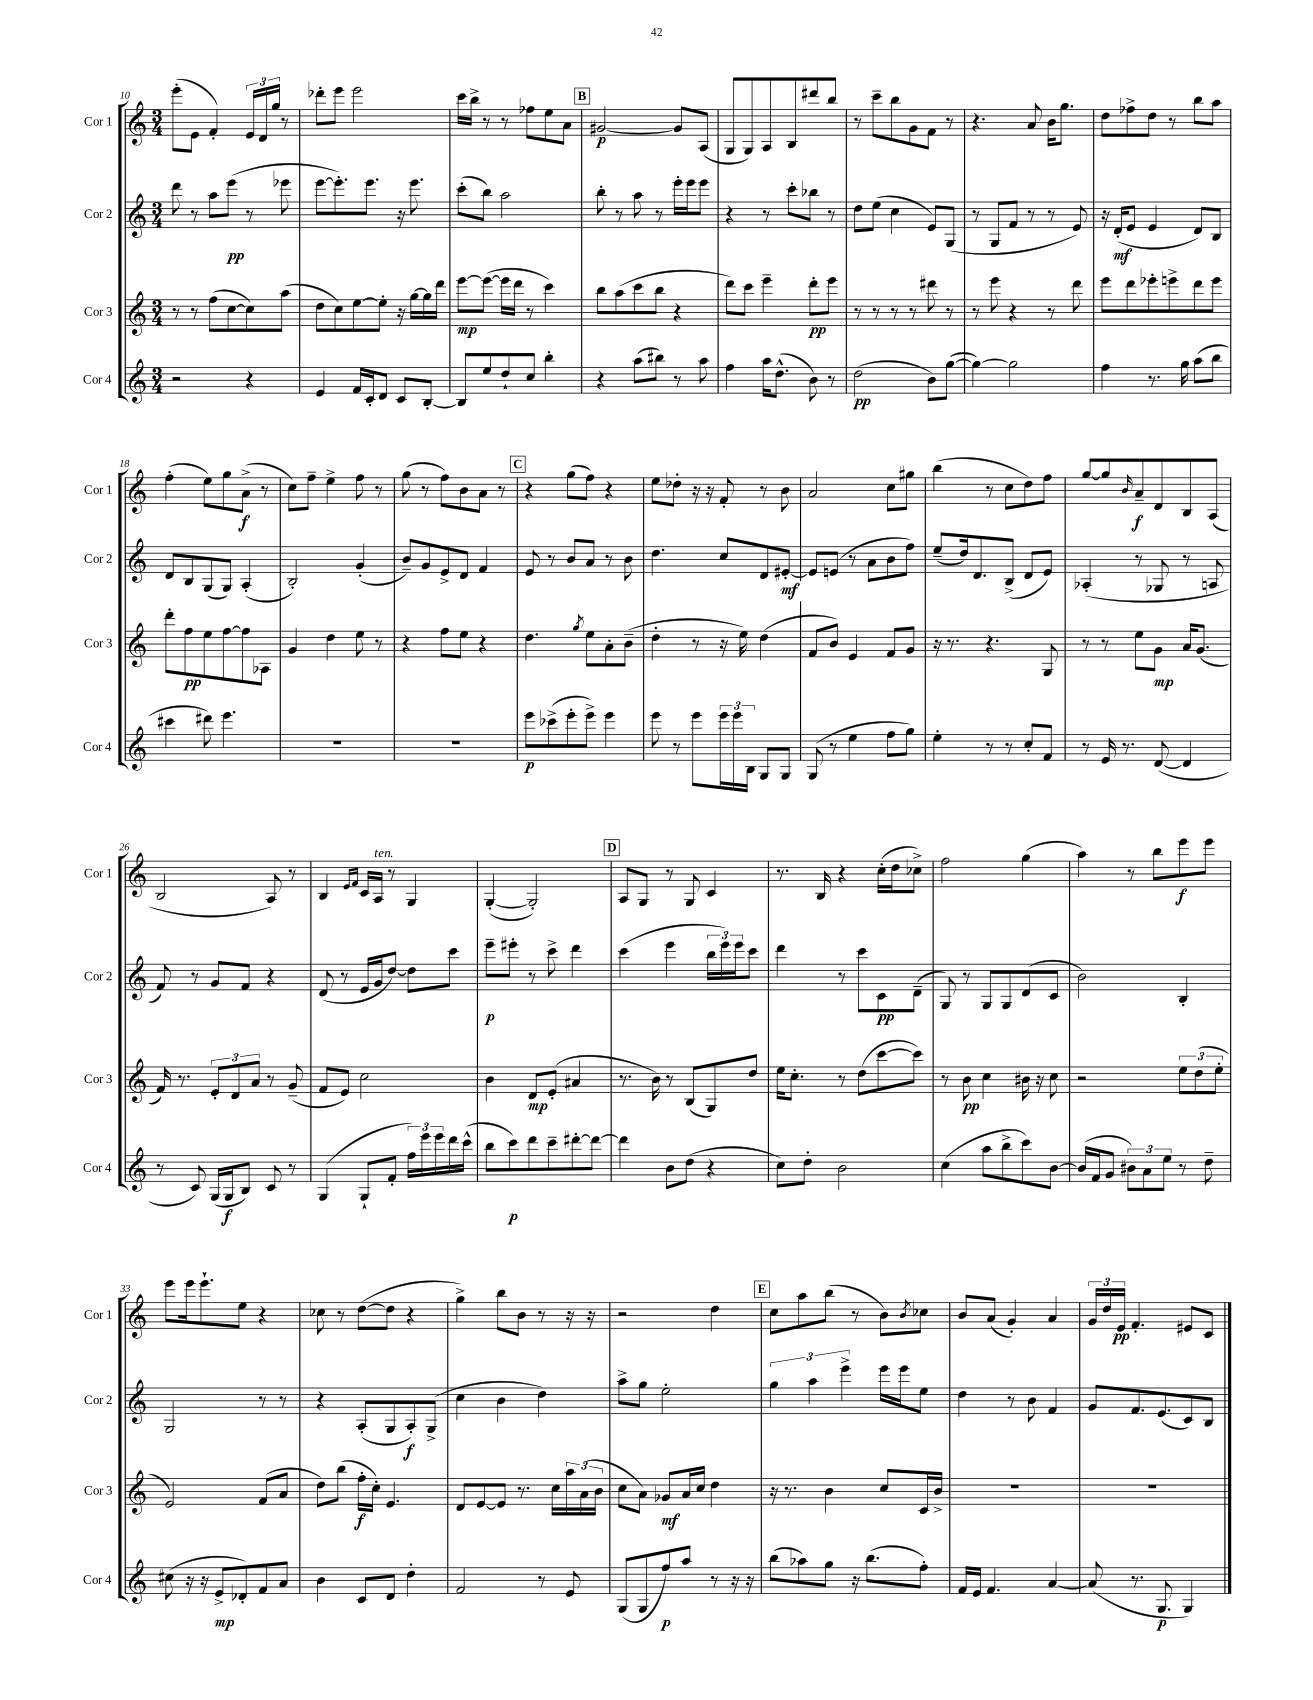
<<
\new StaffGroup <<
\new Staff = "s0" \with { instrumentName = "Cor 1" shortInstrumentName = "Cor 1" } {
    \clef treble \key c \major \numericTimeSignature \time 3/4
    e'''8-.( e'8 f'4-.) \tuplet 3/2 { e'16 d'16 g''16 } r8 |
    des'''8-. e'''8 e'''2 |
    c'''16 b''16-> r8 r8 fes''8 e''8 a'8 |
    \mark \markup { \box "B" } gis'2~\p gis'8 a8( |
    g8 g8) a8 b8 dis'''8 b''8 |
    r8 c'''8-- b''8 g'8 f'8 r8 |
    r4. a'8 b'16 g''8. |
    d''8 fes''8-> d''8 r8 b''8 a''8 |
    f''4-.( e''8) g''8 a'8->\f( r8 |
    c''8) f''8-- e''4-> f''8 r8 |
    g''8( r8 f''8) b'8 a'8 r8 |
    \mark \markup { \box "C" } r4 g''8( f''8) r4 |
    e''8 des''8-. r16 r16 f'8-. r8 b'8 |
    a'2 c''8 gis''8 |
    b''4( r8 c''8 d''8) f''8 |
    g''8~ g''8 \grace { b'16 } a'8--\f d'8 b8 a8( |
    b2 a8) r8 |
    b4 \grace { e'16 f'16 } c'16 a16^\markup { \italic "ten." } r8 g4 |
    g4~-.( g2-.) |
    \mark \markup { \box "D" } a8 g8 r8 g8 c'4 |
    r8. b16 r4 c''16-.( d''16 ces''8->) |
    f''2 g''4( |
    a''4) r8 b''8 e'''8\f e'''8 |
    e'''8 e'''16 e'''8.-! e''8 r4 |
    ces''8 r8 d''8~( d''8 r4 |
    g''4->) b''8 b'8 r8 r16 r16 |
    r2 d''4 |
    \mark \markup { \box "E" } c''8 a''8 b''8( r8 b'8) \acciaccatura { b'8 } ces''8 |
    b'8 a'8( g'4-.) a'4 |
    \tuplet 3/2 { g'16 d''16 e'16\pp } f'4.-. eis'8 c'8 \bar "|." |
}
\new Staff = "s1" \with { instrumentName = "Cor 2" shortInstrumentName = "Cor 2" } {
    \clef treble \key c \major \numericTimeSignature \time 3/4
    d'''8 r8 a''8 e'''8\pp( r8 ees'''8 |
    e'''8~ e'''8.-.) e'''8. r16 e'''8. |
    c'''8-.( b''8) a''2 |
    \mark \markup { \box "B" } b''8-. r8 a''8 r8 e'''16-. e'''16 e'''8 |
    r4 r8 c'''8-. bes''8 r8 |
    d''8 e''8( c''4 e'8) g8( |
    r8 g8 f'8 r8 r8 e'8) |
    r16 d'16-.\mf( e'8 e'4 d'8) b8 |
    d'8 b8 g8( g8) a4-.( |
    b2-.) g'4-.( |
    b'8--) g'8 e'8-> d'8 f'4 |
    \mark \markup { \box "C" } e'8 r8 b'8 a'8 r8 b'8 |
    d''4. c''8 d'8 eis'8~-.\mf |
    eis'8 e'8( r8 a'8 b'8 f''8) |
    e''8--( d''16) d'8. b8->( d'8 e'8) |
    aes4-.( r8 ges8 r8 a8 |
    f'8) r8 g'8 f'8 r4 |
    d'8( r8 e'16 g'16 d''8~) d''8 c'''8 |
    e'''8--\p eis'''8-. r8 c'''8-> d'''4 |
    \mark \markup { \box "D" } c'''4( e'''4 \tuplet 3/2 { b''16 e'''16) e'''16 } c'''8 |
    d'''4 r8 c'''8 c'8\pp d'8--( |
    g8) r8 g8 g8 d'8( c'8 |
    b'2) b4-. |
    g2 r8 r8 |
    r4 a8-.( g8 a8-.\f) g8->( |
    c''4 b'4 d''4) |
    a''8-> g''8 e''2-. |
    \mark \markup { \box "E" } \tuplet 3/2 { g''4 a''4 e'''4-> } e'''16 e'''16 e''8 |
    d''4 r8 b'8 f'4 |
    g'8 f'8. e'8.( c'8) b8 \bar "|." |
}
\new Staff = "s2" \with { instrumentName = "Cor 3" shortInstrumentName = "Cor 3" } {
    \clef treble \key c \major \numericTimeSignature \time 3/4
    r8 r8 f''8( c''8~ c''8) a''8( |
    d''8 c''8) e''8~ e''8-. r16 g''16~ g''16 d'''16 |
    e'''8~\mp e'''8~( e'''16 d'''16 r8 c'''4) |
    \mark \markup { \box "B" } b''8 a''8( c'''8 b''8 r4 |
    d'''8) c'''8 e'''4-- d'''8-.\pp e'''8 |
    r8 r8 r8 r8 dis'''8 r8 |
    r8 e'''8 r4 r8 d'''8 |
    e'''8 d'''8 ees'''8-. e'''8-> d'''8 e'''8 |
    d'''8-. f''8\pp e''8 f''8~ f''8 aes8 |
    g'4 d''4 e''8 r8 |
    r4 f''8 e''8 r4 |
    \mark \markup { \box "C" } d''4. \acciaccatura { g''8 } e''8 a'8-. b'8--( |
    d''4-. r8 r16 e''16) d''4( |
    f'8 b'8) e'4 f'8 g'8 |
    r16 r8. r4. g8 |
    r8 r8 e''8 g'8\mp a'16 g'8.( |
    f'16) r8. \tuplet 3/2 { e'8-. d'8 a'8 } r8 g'8--( |
    f'8 e'8) c''2 |
    b'4 d'8\mp e'8-.( ais'4 |
    \mark \markup { \box "D" } r8. b'16) r8 b8( g8) d''8 |
    e''16 c''8.-. r8 d''8( c'''8~ c'''8) |
    r8 b'8\pp c''4 bis'16 r16 c''8 |
    r2 \tuplet 3/2 { e''8 d''8( e''8-. } |
    e'2) f'8( a'8 |
    d''8) b''8( f''16-.\f c''16-.) e'4. |
    d'8 e'8~ e'8 r8. c''16 \tuplet 3/2 { a''16 a'16( b'16 } |
    c''8 a'8) ges'8\mf a'16 c''16 d''4 |
    \mark \markup { \box "E" } r16 r8. b'4 c''8 c'16 b'16-> |
    R2. |
    R2. \bar "|." |
}
\new Staff = "s3" \with { instrumentName = "Cor 4" shortInstrumentName = "Cor 4" } {
    \clef treble \key c \major \numericTimeSignature \time 3/4
    r2 r4 |
    e'4 f'16 c'16-. d'8 c'8 b8~-. |
    b8 e''8 d''8-! c''8 b''4-. |
    \mark \markup { \box "B" } r4 a''8( bis''8) r8 a''8 |
    f''4 a''16 d''8.-^( b'8) r8 |
    d''2\pp( b'8) g''8~( |
    g''4~) g''2 |
    f''4 r8. g''16 a''8( b''8 |
    cis'''4 dis'''8) e'''4. |
    R2. |
    R2. |
    \mark \markup { \box "C" } e'''8\p ces'''8->( e'''8-. e'''8->) e'''4 |
    e'''8 r8 e'''8 \tuplet 3/2 { e'''16 e'''16 b16 } g8 g8 |
    g8( r8 e''4 f''8 g''8) |
    e''4-. r8 r8 c''8-. f'8 |
    r8 e'16 r8. d'8~( d'4 |
    r8 c'8) g16( g16\f b8) c'8 r8 |
    g4( g8-! f'8-. \tuplet 3/2 { f''16) e'''16 e'''16 } d'''16 c'''16-^( |
    b''8 c'''8\p) d'''8 c'''8-- dis'''8~-. dis'''8~ |
    \mark \markup { \box "D" } dis'''4 b'8 d''8( r4 |
    c''8) d''8-. b'2 |
    c''4( a''8 b''8-> c'''8) b'8~ |
    b'16( f'16 g'8 \tuplet 3/2 { bis'8) a'8 e''8 } r8 d''8-- |
    cis''8( r16 r16 e'8->\mp des'8-.) f'8 a'8 |
    b'4 c'8 d'8 d''4-. |
    f'2 r8 e'8 |
    g8( g8 f''8\p) a''8 r8 r16 r16 |
    \mark \markup { \box "E" } b''8( aes''8) g''8 r16 b''8.( f''8-.) |
    f'16 e'16 f'4. a'4~ |
    a'8( r8. g8.\p g4) \bar "|." |
}
>>
>>
\layout { \context { \Score currentBarNumber = #10 } }
